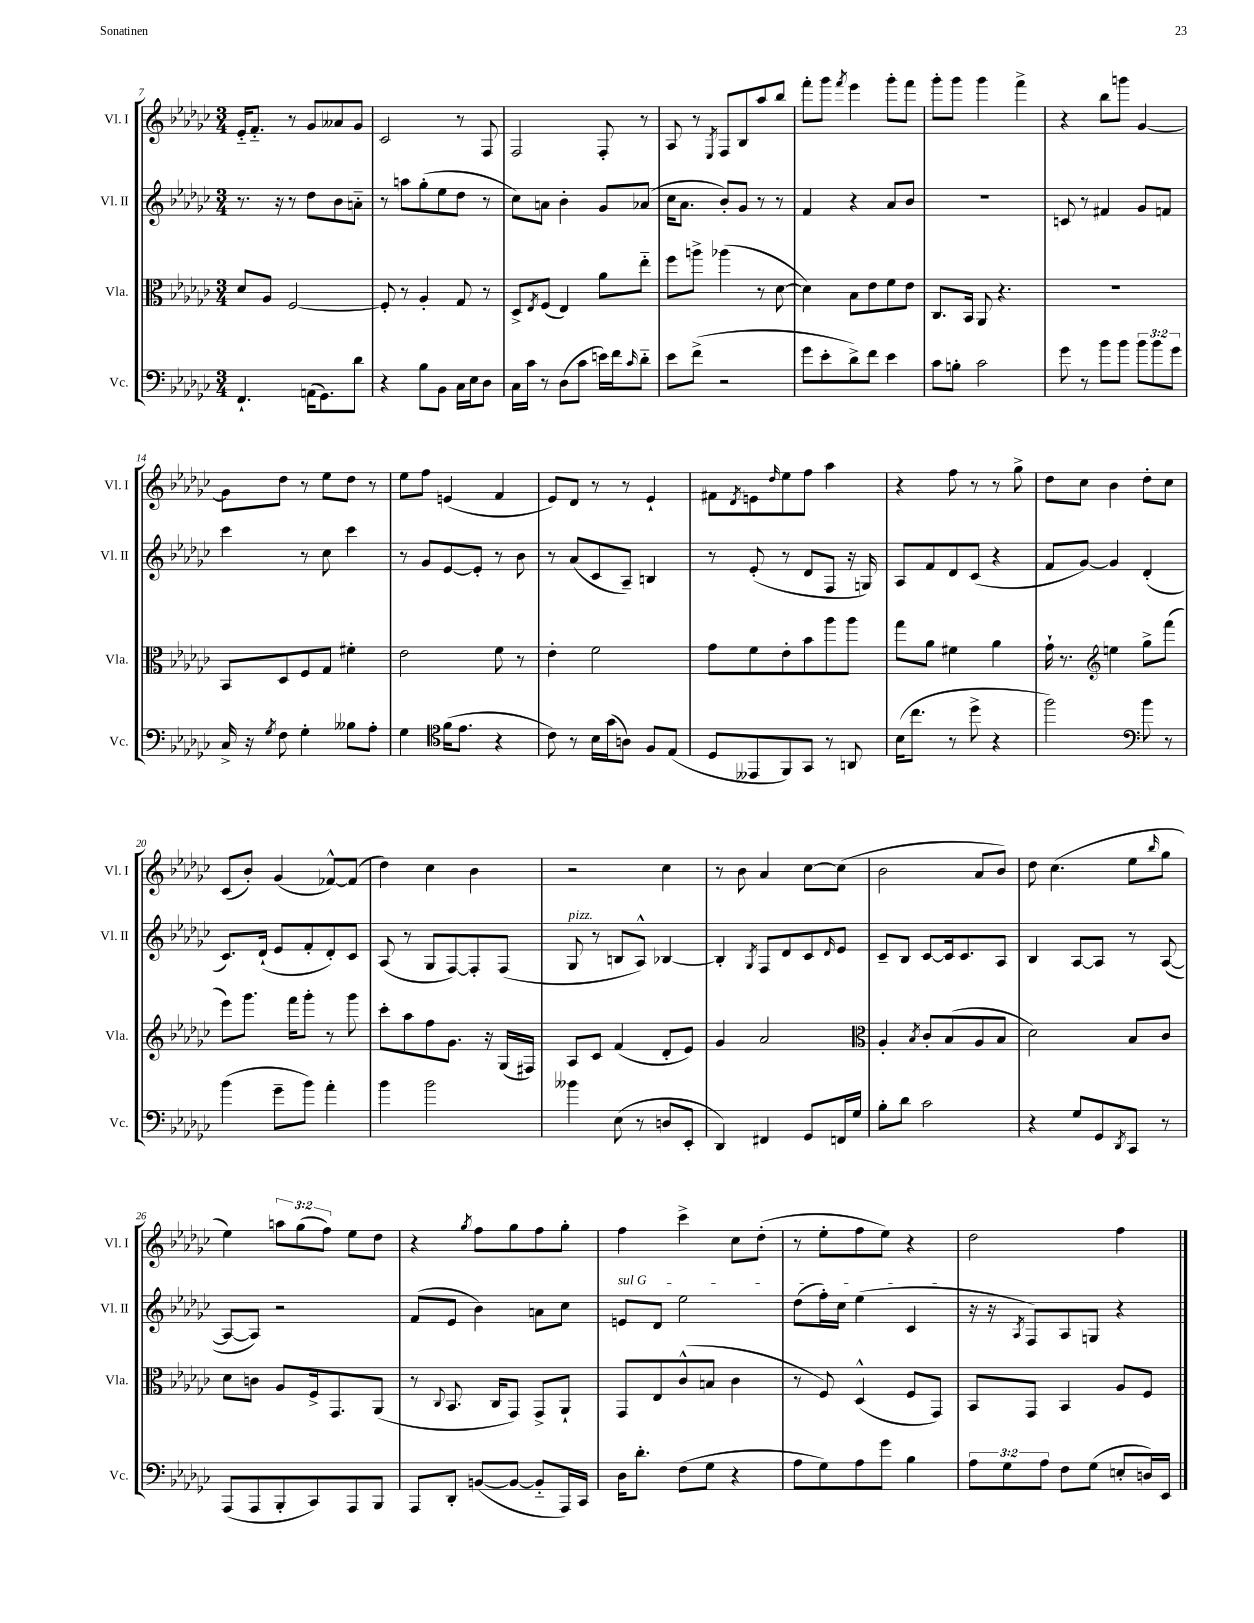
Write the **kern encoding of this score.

**kern	**kern	**kern	**kern
*staff4	*staff3	*staff2	*staff1
*clefF4	*clefC3	*clefG2	*clefG2
*k[b-e-a-d-g-c-]	*k[b-e-a-d-g-c-]	*k[b-e-a-d-g-c-]	*k[b-e-a-d-g-c-]
*M3/4	*M3/4	*M3/4	*M3/4
4.FF`/	8d-/L	8.r	16e-'~/LK
.	.	.	8.f'~/J
.	8A-/J	.	.
.	.	16r	.
.	[2F/	8r	8r
(16AA\LK	.	8dd-\L	8g-/L
8.GG-\)	.	.	.
.	.	8b-\	8a--/
8d-\J	.	8a'~\J	8g-/J
=	=	=	=
4r	8F'/]	8r	2c-/
.	8r	8aa\L	.
8B-\L	4A-'/	(8gg-'\	.
8BB-\J	.	8ee-\	.
16C-\LL	8G-/	8dd-\J	8r
16E-\J	.	.	.
8D-\J	8r	8r	8F/
=	=	=	=
16C-\LL	8D-^/L	8cc-\L)	2F/
16c-\JJ	.	.	.
.	8qE-/	.	.
8r	(8F/J	8a\J	.
(8D-\L	4E-/)	4b-'\	.
8c-\J	.	.	.
16e\LL)	8a-\L	8g-/L	8F'/
16f\J	.	.	.
16qqc-/	.	.	.
8d-'~\J	8ee-'~\J	(8a-/J	8r
=	=	=	=
8e-\L	8ff\L	16cc-\LK	8A-/
.	.	8.a-\J	.
(8f^\J	8aa^\J	.	8r
.	.	.	8qE-/
2r	(4aa-\	8b-'/L)	8F/L
.	.	8g-/J	8B-/
.	8r	8r	8aa-/
.	[8d-\	8r	8bb-/J
=	=	=	=
8g-\L	4d-\])	4f/	8fff'\L
8e-'\	.	.	8ggg-\J
.	.	.	8qfff/
8d-^\)	8B-\L	4r	4eee-\
8f\J	8e-\	.	.
4e-\	8f\	8a-/L	8ggg-'\L
.	8e-\J	8b-/J	8fff\J
=	=	=	=
8c-\L	8.C-/L	2.r	8ggg-'\L
8B'\J	.	.	8ggg-\J
.	16BB-/Jk	.	.
2c-\	8AA-/	.	4ggg-\
.	4.r	.	.
.	.	.	4fff^\
=	=	=	=
8g-\	2.r	8c/	4r
8r	.	8r	.
8b-\L	.	4f#/	8bb-\L
8b-\J	.	.	8ggg\J
12b-\L	.	8g-/L	[4g-/
12b-\	.	.	.
.	.	8f/J	.
12g-\J	.	.	.
=	=	=	=
16C-^/	8BB-/L	4ccc-\	8g-\]L
16r	.	.	.
8qG-/	.	.	.
8F\	8D-/	.	8dd-\J
4G-'\	8F/	8r	8r
.	8G-/J	8cc-\	8ee-\L
8B--\L	4f#'\	4ccc-\	8dd-\J
8A-'\J	.	.	8r
=	=	=	=
4G-\	2e-\	8r	8ee-\L
.	.	8g-/L	8ff\J
*clefC4	*	*	*
(16f\LK	.	[8e-/	(4e/
8.e-\J	.	.	.
.	.	8e-'/]J	.
4r	8f\	8r	4f/
.	8r	8b-\	.
=	=	=	=
8c-\)	4e-'\	8r	8e-/L)
8r	.	(8a-/L	8d-/J
16B-\LL	2f\	8c-/	8r
(16g-\J	.	.	.
8A\J)	.	8A-~/J)	8r
8F/L	.	4B/	4e-`/
(8E-/J	.	.	.
=	=	=	=
8D-/L	8g-\L	8r	8f#\L
.	.	.	8qd-/
8EE--/	8f\	(8e-'/	8e\
.	.	.	16qqdd-/
8FF/)	8e-'\	8r	8ee-\
8GG-/J	8b-\	8d-/L	8ff\J
8r	8aa-\	8F/J	4aa-\
8AA/	8aa-\J	16r	.
.	.	16G/)	.
=	=	=	=
(16B-\LK	8gg-\L	8A-/L	4r
8.cc-\J	.	.	.
.	8a-\J	8f/	.
8r	4f#\	8d-/	8ff\
8dd-^\	.	(8c-/J	8r
4r	4a-\	4r	8r
.	.	.	8gg-^\
=	=	=	=
2ff\)	16g-`\	8f/L	8dd-\L
.	8.r	.	.
.	.	[8g-/J)	8cc-\J
*	*clefG2	*	*
.	4ee\	4g-/]	4b-\
*clefF4	*	*	*
8b-\	8gg-^\L	(4d-'/	8dd-'\L
8r	(8fff\J	.	8cc-\J
=	=	=	=
(4b-\	8eee-\L)	8.c-/L)	(8c-/L
.	8.ggg-\J	.	8b-'/J)
.	.	(16d-`/Jk	.
8g-~\L	.	8e-/L	(4g-/
.	16fff\LK	.	.
8b-\J)	8ggg-'\J	8f'/	.
4a-'\	8r	8d-'/)	[8f-^^/L)
.	8ggg-\	8c-/J	(8f-/]J
=	=	=	=
4b-\	8ccc-'\L	(8A-/	4dd-\)
.	8aa-\	8r	.
2b-\	8ff\	8G-/L	4cc-\
.	8.g-\J	[8F/)	.
.	.	8F'/]	4b-\
.	16r	.	.
.	(16G-/LL	(8F/J	.
.	16F#/JJ)	.	.
=	=	=	=
4b--\	8A-/L	8G-/	2r
.	8c-/J	8r	.
(8E-\	(4f/	8B/L	.
8r	.	8A-^^/J)	.
8D/L	8d-'/L	[4B-/	4cc-\
8EE-'/J	8e-/J)	.	.
=	=	=	=
4DD-/)	4g-/	4B-'/]	8r
.	.	.	8b-\
.	.	8qG-/	.
4FF#/	2a-/	8F/L	4a-/
.	.	8d-/	.
8GG-/L	.	8c-/	[8cc-\L
.	.	16qqd-/	.
16FF/L	.	8e-/J	(8cc-\]J
16G-/JJ	.	.	.
=	=	=	=
*	*clefC3	*	*
8B-'\L	4A-'/	8c-~/L	2b-\
8d-\J	.	8B-/J	.
.	8qB-/	.	.
2c-\	8c-'/L	[8c-/L	.
.	(8B-/	16c-/]k	.
.	.	8.c-/	.
.	8A-/	.	8a-/L
.	8B-/J	8A-/J	8b-/J)
=	=	=	=
4r	2d-\)	4B-/	8dd-\
.	.	.	(4.cc-\
8G-/L	.	[8A-/L	.
8GG-/	.	8A-/]J	.
8qDD-/	.	.	.
8CC-/J	8B-/L	8r	8ee-\L
.	.	.	16qqbb-/
8r	8c-/J	([8A-/	8gg-\J
=	=	=	=
(8AAA-/L	8d-\L	8A-/_L	4ee-\)
8AAA-/	8c\J	8A-/]J)	.
8BBB-'/	8A-/L	2r	12aa\L
.	.	.	(12gg-\
8CC-/)	16F^/k	.	.
.	.	.	12ff\J)
.	8.GG-/	.	.
8AAA-/	.	.	8ee-\L
8BBB-/J	(8AA-/J	.	8dd-\J
=	=	=	=
8AAA-/L	8r	(8f/L	4r
.	8qqC-/	.	.
8DD-'/J	8.BB-/	8e-/J	.
.	.	.	8qgg-/
([8BB/L	.	4b-\)	8ff\L
.	16C-/LK	.	.
8BB/_J	8GG-/J)	.	8gg-\
8BB'~/]L	8GG-^/L	8a\L	8ff\
16AAA-/L)	8AA-`/J	8cc-\J	8gg-'\J
16CC-/JJ	.	.	.
=	=	=	=
16D-\LK	8GG-/L	8e/L	4ff\
8.d-'\J	.	.	.
.	8E-/	8d-/J	.
(8F\L	(8c-^^/	2ee-\	4ccc-^\
8G-\J	8B/J	.	.
4r	4c-\	.	8cc-\L
.	.	.	(8dd-'\J
=	=	=	=
8A-\L	8r	(8dd-\L	8r
8G-\)	8F/)	16ff'\L)	8ee-'\L
.	.	16cc-\JJ	.
8A-\	(4D-^^/	(4ee-\	8ff\
8g-\J	.	.	8ee-\J)
4B-\	8F/L	4c-/	4r
.	8GG-/J)	.	.
=	=	=	=
12A-\L	8BB-/L	16r	2dd-\
.	.	16r	.
12G-\	.	.	.
.	.	8qA-/	.
.	8GG-/J	8F/L)	.
12A-\J	.	.	.
8F\L	4BB-/	8A-/	.
(8G-\J	.	8G/J	.
8E'/L	8A-/L	4r	4ff\
16D/L)	8F/J	.	.
16EE-/JJ	.	.	.
==	==	==	==
*-	*-	*-	*-
